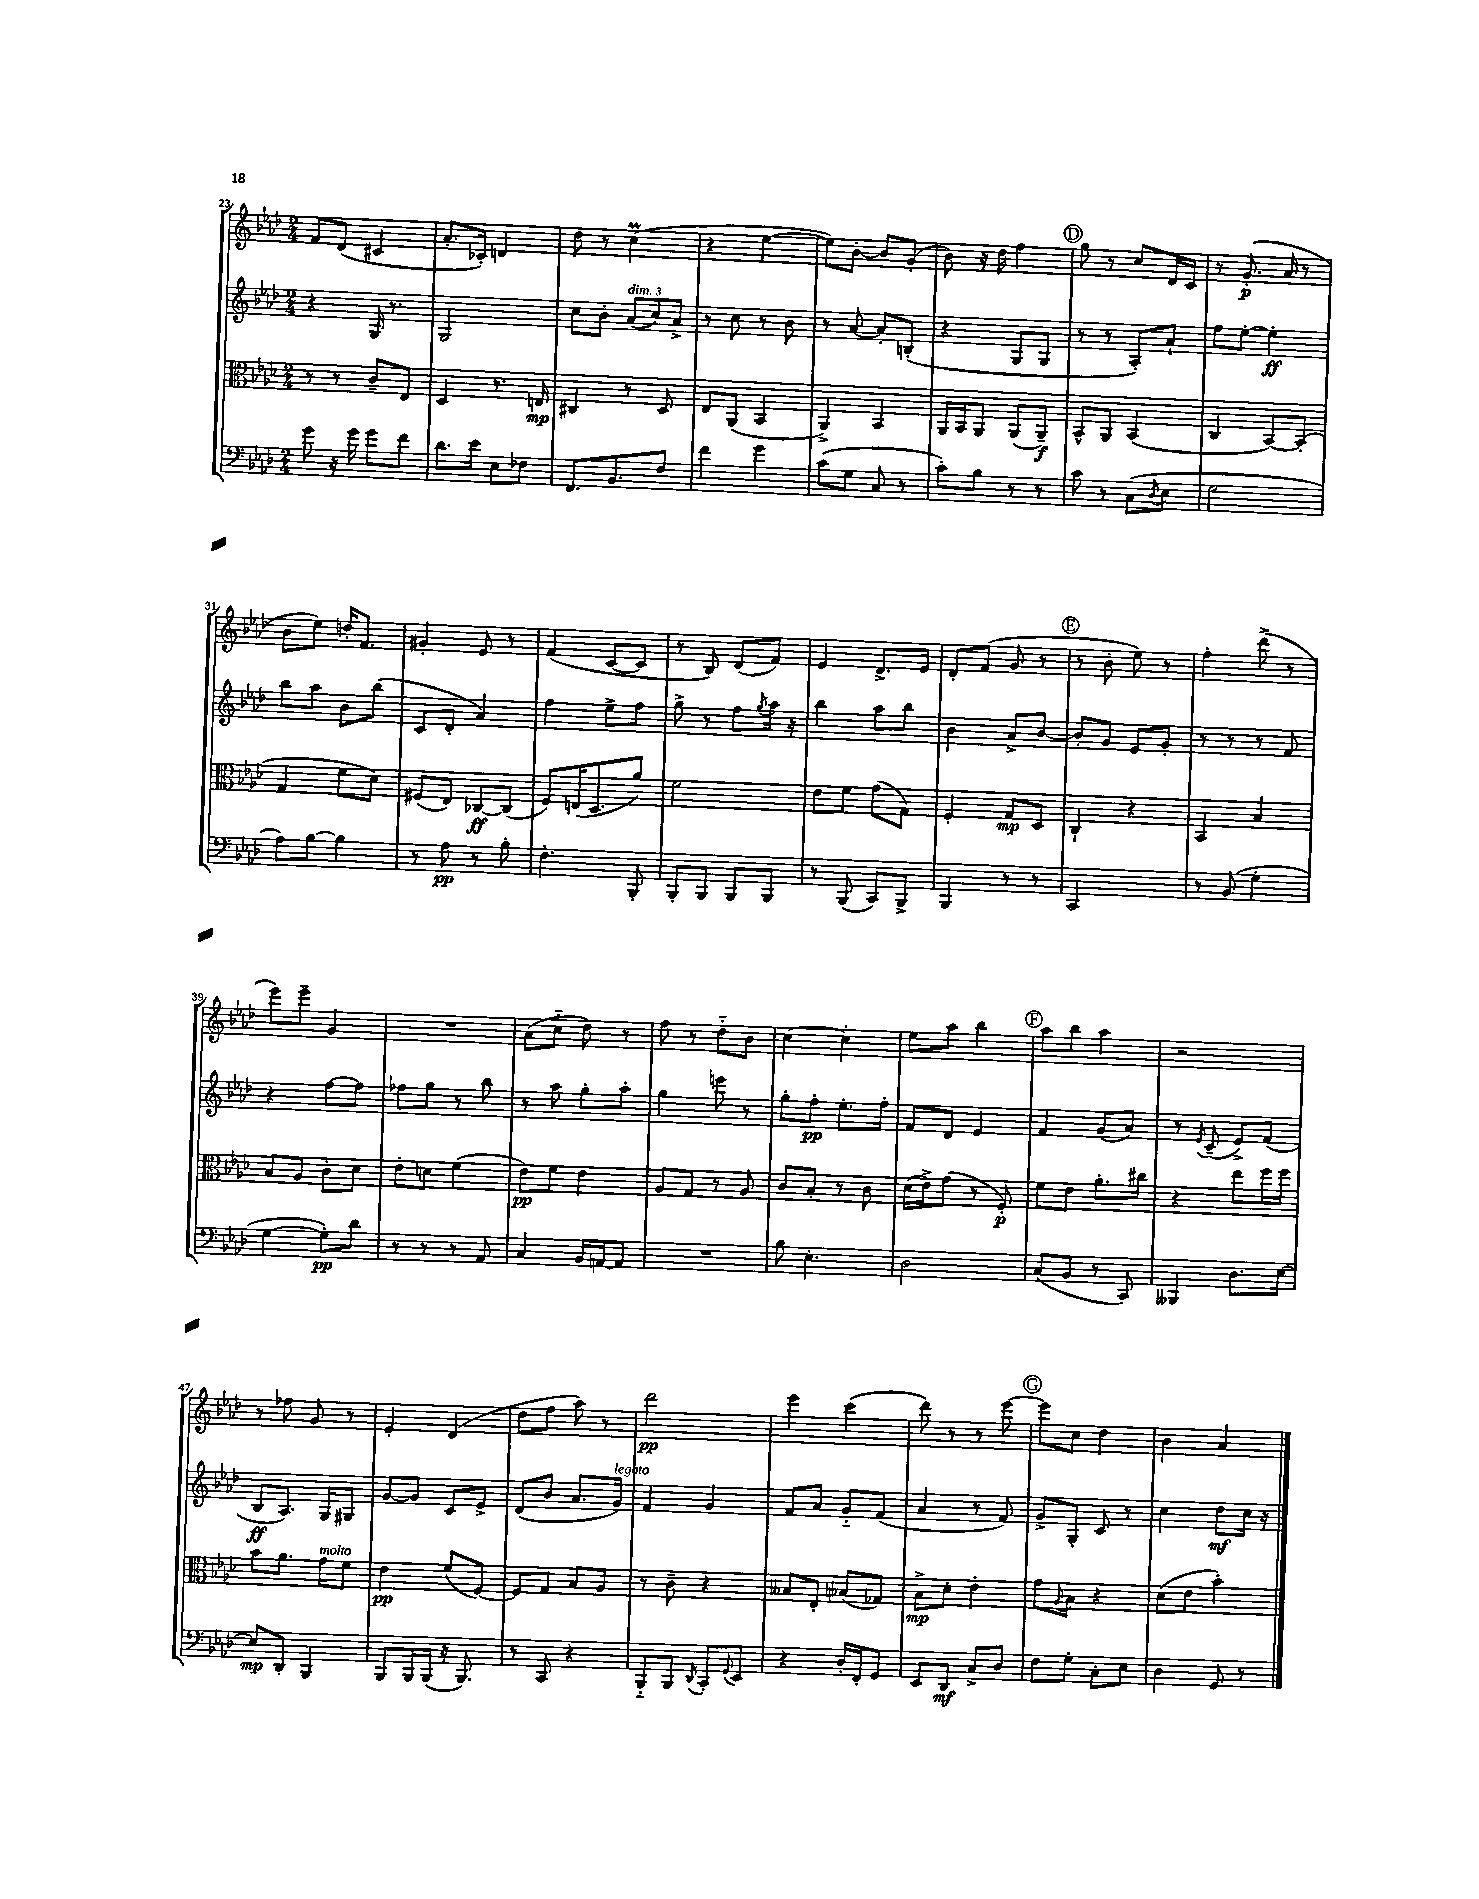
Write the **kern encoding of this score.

**kern	**kern	**kern	**kern
*staff4	*staff3	*staff2	*staff1
*clefF4	*clefC3	*clefG2	*clefG2
*k[b-e-a-d-]	*k[b-e-a-d-]	*k[b-e-a-d-]	*k[b-e-a-d-]
*M2/4	*M2/4	*M2/4	*M2/4
8g	8r	4r	8f
16r	8r	.	(8d-
16g	.	.	.
8g	8c~	16G	4c#
.	.	8.r	.
8f	8E-	.	.
=	=	=	=
8.d-	4D-	2G	8.a-'
16e-	.	.	16c-')
8E-	8.r	.	4d
8F-	.	.	.
.	16E	.	.
=	=	=	=
8.FF	4C#	8cc	8dd-
.	.	8b-'	8r
8.BB-	.	.	.
.	8r	(12a-	(4cc
.	.	12cc)	.
8F	8D-	.	.
.	.	12a-^	.
=	=	=	=
4f	8E-	8r	4r
.	(8AA-	8cc	.
4g	4BB-	8r	[4ee-
.	.	8b-	.
=	=	=	=
(8c	4AA-^)	8r	8ee-])
8G	.	[8a-	[8b-'
8C	4BB-	8a-']	8b-]
8r	.	(8B'	(8g'
=	=	=	=
8c')	16AA-	4r	8b-)
.	16BB-	.	.
8B-	8AA-	.	16r
.	.	.	16dd-
8r	(8AA-	8G	4ff
8r	8AA-~)	8G	.
=	=	=	=
8c	8BB-^^	8r	8gg
8r	8AA-	8r	8r
(8C	(4BB-	8A-')	8cc
8qD-	.	.	.
8E-	.	8a-`	16d-
.	.	.	16c
=	=	=	=
2G	4C	8ff	8r
.	.	[8ee-'	(8.g'
.	[8BB-)	4ee-']	.
.	.	.	16a-
.	(8BB-']	.	8r
=	=	=	=
8A-)	4G	8bb-	8b-
[8B-	.	8aa-	8ee-)
4B-]	8f	8b-	16dd'
.	.	.	8.f
.	8d-)	(8bb-	.
=	=	=	=
8r	(8F#	8c	4g#'
8A-	8E-)	8d-'	.
8r	[8C-	4a-)	8e-
8B-'	(8C-]	.	8r
=	=	=	=
4.F'	8F)	4ff	(4f
.	(16E	.	.
.	8.D-	.	.
.	.	8ee-^	[8c
8BBB-'	8a-)	8ff	8c]
=	=	=	=
8BBB-'	2f	8gg^	8r
8BBB-	.	8r	8B-)
8BBB-	.	8ff	(8d-
.	.	8qgg	.
8BBB-	.	16aa-	8f)
.	.	16r	.
=	=	=	=
8r	8e-	4bb-	4e-
(8BBB-	8f	.	.
8CC)	(8g	8aa-	8.d-^
8BBB-^	8G)	8bb-	.
.	.	.	16e-
=	=	=	=
4BBB-	4F'	4b-	8d-'
.	.	.	(8f
8r	8G	8a-^	8g
8r	8D-	[8b-	8r
=	=	=	=
2CC	4C`	8b-']	8r
.	.	8g	8b-'
.	4r	8e-	8ee-)
.	.	8g'	8r
=	=	=	=
8r	4BB-	8r	4ff'
(8BB-	.	8r	.
4G'	4B-	8r	(8ddd-^
.	.	8f	8r
=	=	=	=
[4G	8B-	4r	8eee-)
.	8A-	.	8eee-~
8G'])	8c'	[8ff	4g
8d-	8d-	8ff]	.
=	=	=	=
8r	8e-'	8ff-	2r
8r	8d	8gg	.
8r	(4f	8r	.
8AA-	.	8bb-	.
=	=	=	=
4C	8e-)	8r	(8a-
.	8f	8aa-	8cc'~
16BB-	4e-	8gg'	8dd-)
[16AA	.	.	.
8AA]	.	8aa-'	8r
=	=	=	=
2r	8A-	4gg	8ff
.	8G	.	8r
.	8r	8eee	8dd-'~
.	8A-	8r	8b-
=	=	=	=
8B-	8c	8gg'	[4cc
4.E-'	8B-'	8ff'	.
.	8r	8.ee-'	4cc']
.	8c	.	.
.	.	16ff'	.
=	=	=	=
2D-	(16d-	8f	8ee-
.	16e-^)	.	.
.	(8g	8d-	8aa-
.	8r	4e-	4bb-
.	8F')	.	.
=	=	=	=
(8C	8f	4f	8aa-
8BB-	8e-	.	8bb-
8r	8.a-'	(8g	4aa-
8CC)	.	8a-)	.
.	16cc#	.	.
=	=	=	=
4BBB--	4r	8r	2r
.	.	8qe-	.
.	.	(8c~	.
8.D-	8ee-	8e-^)	.
.	16ff	(8f	.
[16E-	16ff	.	.
=	=	=	=
8E-]	8b-	8B-	8r
8DD-'	8.a-	8.A-)	8ff-
4BBB-	.	.	8g
.	16g	16G	.
.	8f	8G#	8r
=	=	=	=
8BBB-	4e-	[8g	4e-'
16BBB-	.	8g]	.
(16BBB-	.	.	.
16r	(8f	8c	(4d-
8.BBB-)	.	.	.
.	[8F)	8e-^	.
=	=	=	=
8r	8F]	(8d-	8dd-
8CC	8G	8b-	8ff
4r	8B-	8.a-	8aa-)
.	8A-	.	8r
.	.	16g)	.
=	=	=	=
8BBB-'~	8r	4f	2ddd-
8BBB-	8c~	.	.
8qDD-	.	.	.
8CC'	4r	4g	.
8qqGG	.	.	.
8EE-	.	.	.
=	=	=	=
4r	8B--	8f	4eee-
.	8E-'	8a-	.
16D-'	(8B-	8g'~	(4ccc
16FF'	.	.	.
8GG	8G-)	(8f	.
=	=	=	=
8EE-	8B-^	4a-	8ddd-)
8DD-	8d-'	.	8r
8C^	4e-'	8r	8r
8D-	.	8f)	[8eee-
=	=	=	=
8F	8g	8g^	8eee-]
.	8qqA-	.	.
8G'	8B-	8G'	8cc
8C'	4r	8c	4dd-
8E-	.	8r	.
=	=	=	=
4D-	(8d-	4cc	4b-
.	8e-	.	.
8GG	4b-')	8dd-	4a-
8r	.	16cc	.
.	.	16r	.
==	==	==	==
*-	*-	*-	*-
